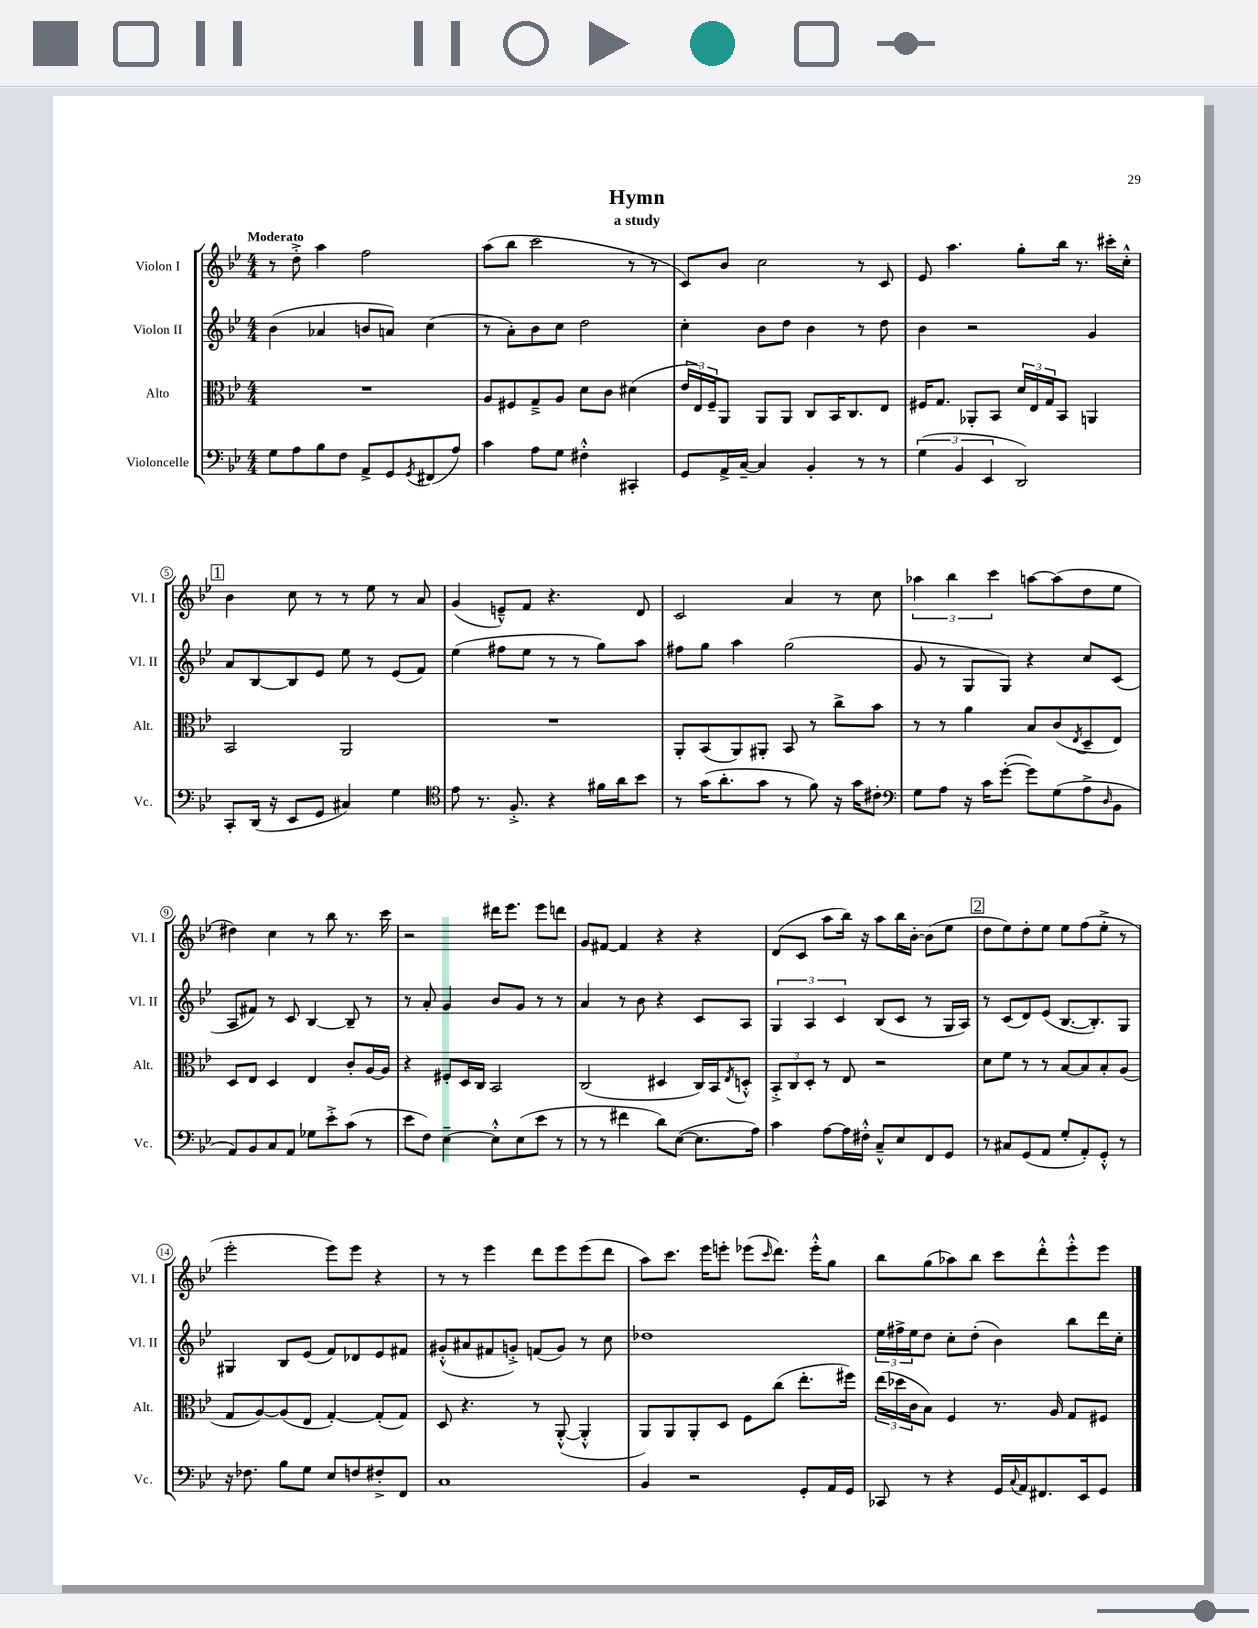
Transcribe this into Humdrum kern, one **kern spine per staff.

**kern	**kern	**kern	**kern
*staff4	*staff3	*staff2	*staff1
*clefF4	*clefC3	*clefG2	*clefG2
*k[b-e-]	*k[b-e-]	*k[b-e-]	*k[b-e-]
*M4/4	*M4/4	*M4/4	*M4/4
8G	1r	(4b-	8r
8A	.	.	8dd'^
8B-	.	4a-	4aa
8F	.	.	.
8AA^	.	8b	2ff
8GG	.	8a)	.
8qGG	.	.	.
(8FF#	.	(4cc	.
8A)	.	.	.
=	=	=	=
4c	8A	8r	(8aa
.	8F#	8a')	8bb-
8A	8G~^	8b-	2ccc
8G	8A	8cc	.
4F#'^^	8d	2dd	.
.	8c	.	.
4CC#'	(4d#	.	8r
.	.	.	8r
=	=	=	=
8GG	24e-	4cc'	8c)
.	24E-)	.	.
.	24F~	.	.
16AA^	8AA	.	8b-
[16C~	.	.	.
4C]	8AA	8b-	2cc
.	8AA	8dd	.
4BB-'	8C	4b-	.
.	16BB-	.	.
.	8.C	.	.
8r	.	8r	8r
8r	8E-	8dd	8c
=	=	=	=
(6G	16F#	4b-	8e-
.	8.G	.	.
.	.	.	4.aa
6BB-	.	.	.
.	8AA-'	2r	.
6EE-	.	.	.
.	8BB-	.	.
2DD)	24d	.	8gg'
.	24E-	.	.
.	24G	.	.
.	8BB-	.	16bb-
.	.	.	8.r
.	4AA	4g	.
.	.	.	16ccc#'
.	.	.	16cc'^^
=	=	=	=
8CC'	2BB-	8a	4b-
(16DD	.	[8B-	.
16r	.	.	.
8EE-	.	8B-]	8cc
8GG	.	8e-	8r
4C#)	2AA	8ee-	8r
.	.	8r	8ee-
4G	.	(8e-	8r
.	.	8f)	8a
=	=	=	=
*clefC4	*	*	*
8e-	1r	(4ee-	(4g
8.r	.	.	.
.	.	8ff#	8e~^^)
8.F'^	.	.	.
.	.	8ee-	8f
4r	.	8r	4.r
.	.	8r	.
16f#	.	8gg)	.
16a	.	.	.
8b-	.	8aa	8d
=	=	=	=
8r	8AA'	8ff#	2c
(16g	(8BB-	8gg	.
8.a'	.	.	.
.	8AA)	4aa	.
8g	8AA#'	.	.
8r	8BB-	(2gg	4a
8f)	8r	.	.
16r	8cc^	.	8r
16g	.	.	.
8c#'	8b-	.	8cc
=	=	=	=
*clefF4	*	*	*
8G	8r	8g	6aa-
8A	8r	8r	.
.	.	.	6bb-
16r	4a	8G	.
16c	.	.	.
.	.	.	6ccc
([8g'	.	8G)	.
8g])	8B-	4r	[8aa
(8G	(8c	.	(8aa]
.	8qE-	.	.
8A^	8D~	8cc	8dd
16qqD	.	.	.
8BB-	8E-)	(8c	8ee-
=	=	=	=
8AA)	8D	8A	4dd#)
8BB-	8E-	8f#)	.
8C	4D	8r	4cc
8AA	.	8c	.
8G-	4E-	[4B-	8r
8e-'^	.	.	8bb-
(8c	8c'	8B-~]	8.r
8r	[16A	8r	.
.	16A]	.	16ccc
=	=	=	=
8e-	4r	8r	2r
8F)	.	8a'	.
[4E-~	8F#'	4g	.
.	16D	.	.
.	16C	.	.
8E-'^^]	2BB-	8b-	16ddd#
.	.	.	8.eee-
(8E-	.	8g	.
8e-	.	8r	8eee-
8r	.	8r	8ddd
=	=	=	=
8r	(2C	4a	8g
8r	.	.	[8f#
4f#	.	8r	4f#]
.	.	8b-	.
8d)	4D#	4r	4r
([8E-	.	.	.
8.E-]	16C)	8c	4r
.	16BB-	.	.
.	8qE-	.	.
.	8D'^^	8A	.
16A)	.	.	.
=	=	=	=
4c	12BB-'^	6G	(8d
.	12C	.	.
.	.	.	8c
.	12D'	6A	.
[8A	8r	.	8aa
.	.	6c	.
16A]	8E-	.	16bb-)
16F#'^^	.	.	16r
8C~^^	2r	(8B-	8aa
8E-	.	8c	16bb-
.	.	.	[16b-'
8FF	.	8r	(8b-]
8GG	.	16G	8ee-
.	.	16A)	.
=	=	=	=
8r	8d	8r	8dd
8C#	8f	(8c	8ee-)
(8GG	8r	8d)	8dd'
8AA	8r	(8e-	8ee-
8G'	[8B-	[8.B-	8ee-
8AA')	8B-]	.	(8ff
.	.	8.B-'])	.
8GG'^^	8B-'	.	8ee-'^
8r	(8A	8G	8r
=	=	=	=
16r	8G	4G#	2eee-'
8.F-	.	.	.
.	[8A)	.	.
8B-	(8A]	8B-	.
8G	8E-	(8e-	.
8E-	[4G')	8f)	8eee-)
8F	.	8d-	8eee-
8F#'^	(8G']	8e-	4r
8FF	8G)	8f#	.
=	=	=	=
1C	8D	(8g#'^^	8r
.	4.r	8a#	8r
.	.	8f#	4eee-
.	.	8g'^)	.
.	8r	(8f	8ddd
.	([8AA'^^	8g)	8eee-
.	4AA'^^]	8r	(8eee-
.	.	8cc	8ddd
=	=	=	=
4BB-	8AA)	1dd-	8aa)
.	8AA	.	8.ccc
2r	8AA'	.	.
.	.	.	16eee-
.	8D	.	8eee'
.	8F	.	(8eee-
.	.	.	16qqccc
.	(8cc	.	8.ddd)
8GG'	8.ee-'	.	.
.	.	.	16eee-'^^
16AA	.	.	8gg
16GG	16ff#)	.	.
=	=	=	=
8CC-	(24ee-	24ee-	8bb-
.	24dd-	24ff#^	.
.	24c	24ee-	.
8r	8B-)	8dd	(8gg
4r	4F	8cc'	8aa-)
.	.	(8dd'	8bb-
16GG	8.r	4b-)	8ccc
8qqC	.	.	.
16AA	.	.	.
8.FF#	.	.	8ddd'^^
.	16A	.	.
.	8G	8bb-	8eee-'^^
16EE-	.	.	.
8GG	8F#	16ddd	8eee-
.	.	16cc'	.
==	==	==	==
*-	*-	*-	*-
